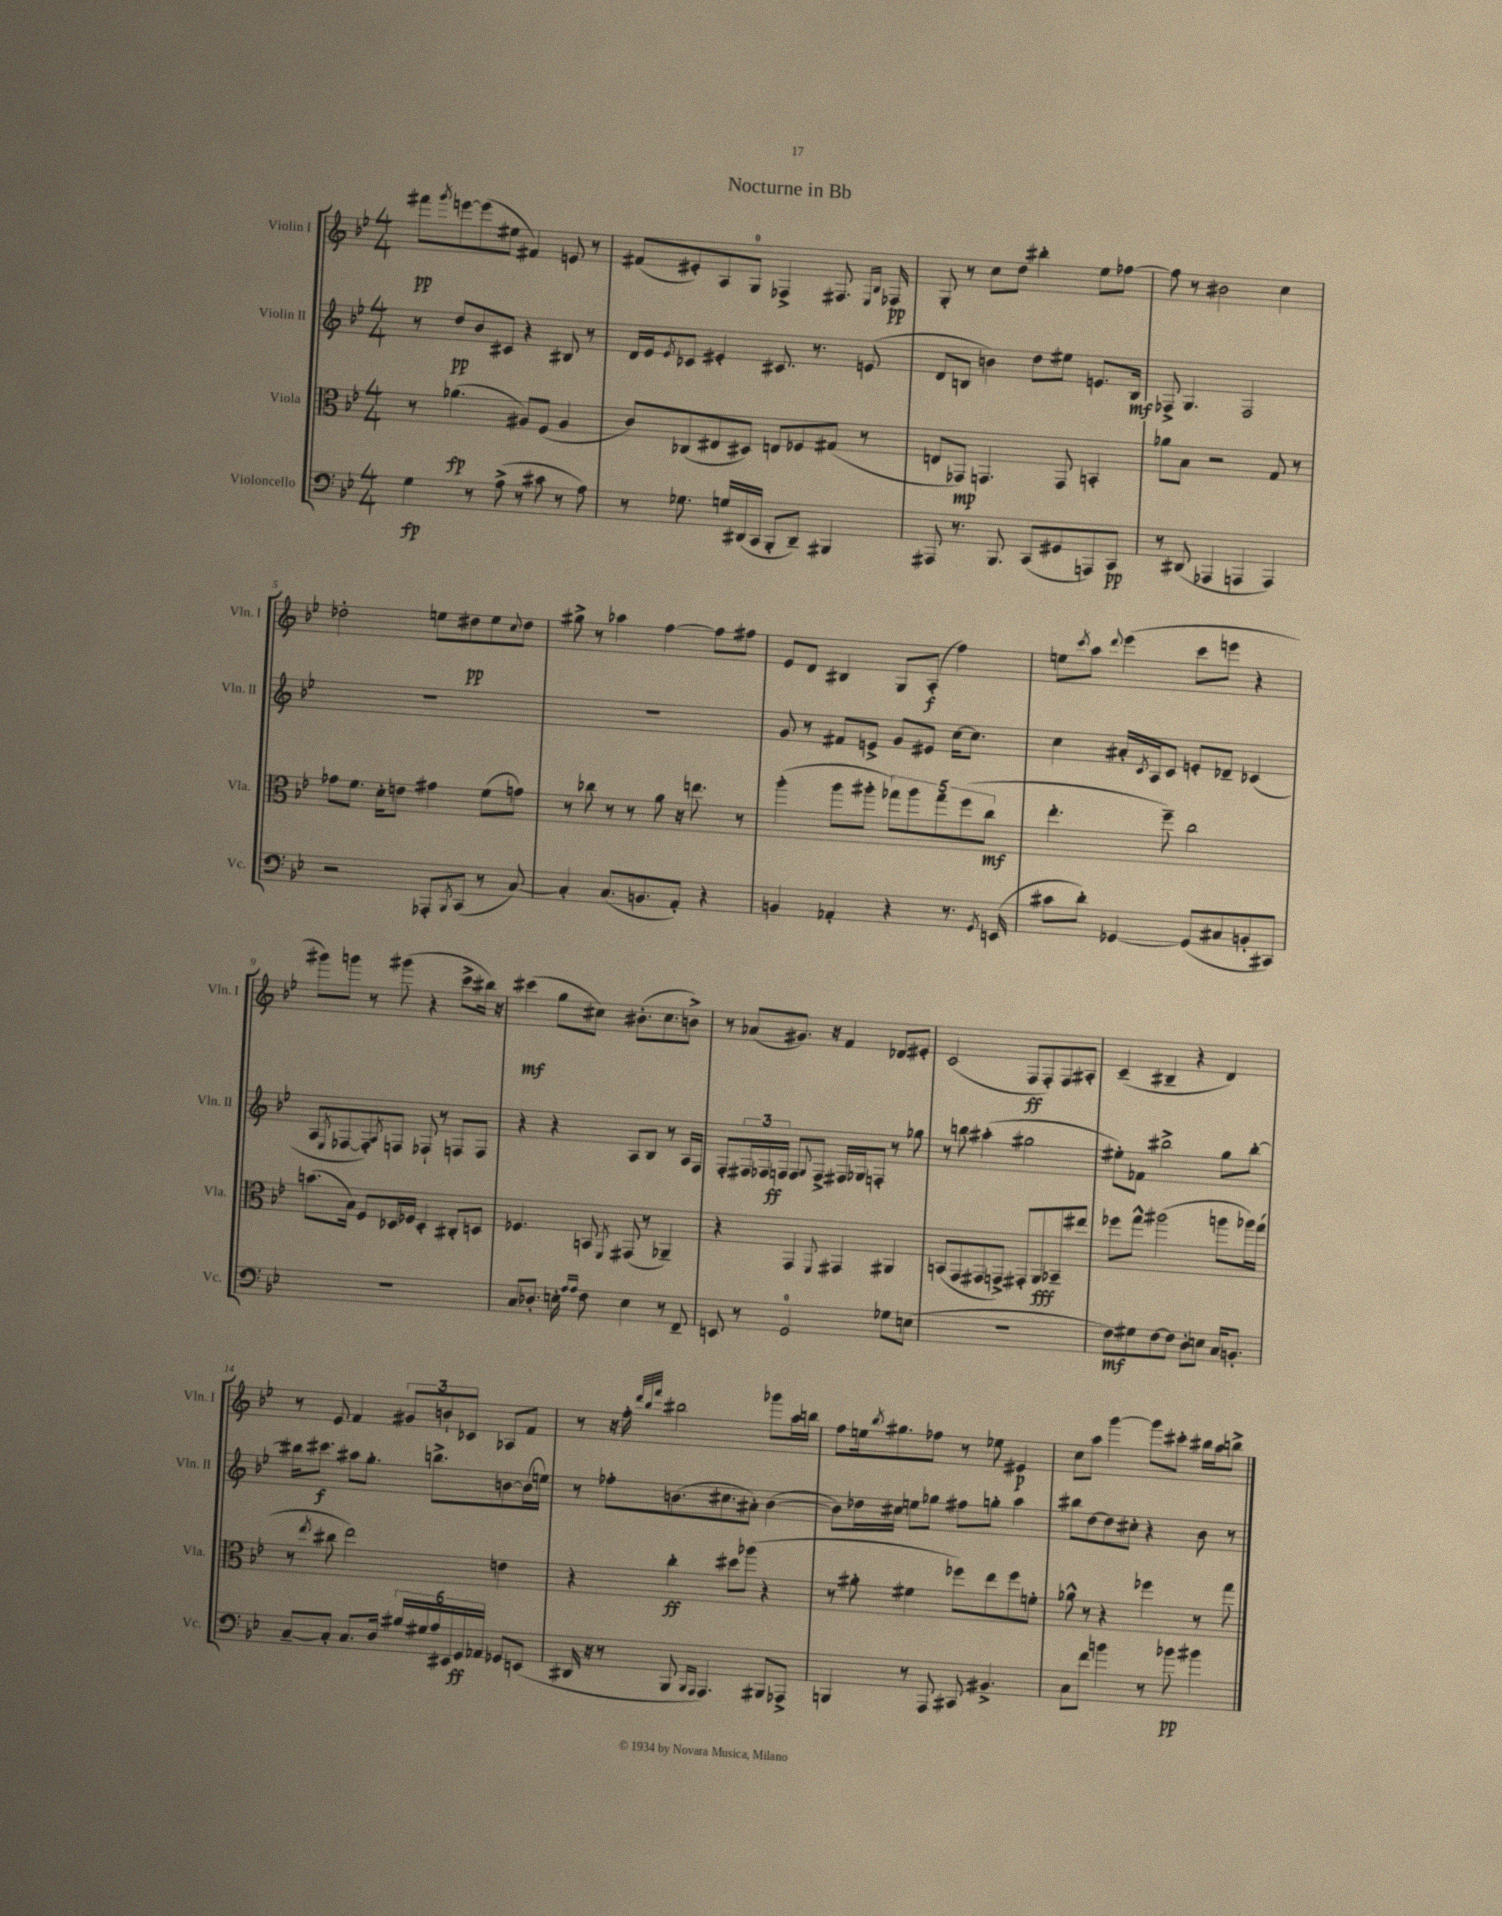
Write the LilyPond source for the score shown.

\header { title = "Nocturne in Bb" }
<<
\new StaffGroup <<
\new Staff = "s0" \with { instrumentName = "Violin I" shortInstrumentName = "Vln. I" } {
    \clef treble \key bes \major \numericTimeSignature \time 4/4
    fis'''8\pp \acciaccatura { g'''8 } e'''8~ e'''8( eis''8 fis'4) e'8 r8 |
    fis'8( eis'8-.) a8 g8-0 fes4-> fis8. \grace { ees16 bes16 } fes16\pp |
    g8-. r8 c''8 d''8 bis''4-. ees''8 fes''8~ |
    fes''8 r8 bis'2 c''4 |
    des''2-. e''8 dis''8\pp e''8 \appoggiatura { c''8 } dis''8 |
    gis''8-> r8 aes''4 f''4~ f''8 fis''8 |
    ees'8 d'8 bis4 g8 a8-.\f( f''4) |
    e''8 \acciaccatura { c'''8 } a''8 \appoggiatura { d'''8 } ees'''4( c'''8 e'''8 r4 |
    gis'''8) g'''8 r8 gis'''8( r4 c'''8-> bis''16) r16 |
    cis'''4\mf( g''8 cis''8) bis'8.-.( cis''8. b'8->) |
    r8 aes'8( gis'8.) r16 f'4 des'8 eis'8-. |
    c'2( f8\ff f8-.) f8 ais8-. |
    c'4--( bis4-- r4 d'4) |
    r8 ees'8 f'4 \tuplet 3/2 { gis'8 b'8-! ces'8 } aes8 f'8 |
    r8 r16 f''16-. \grace { d'''32 bes''32 f'''32 } bis''2 ges'''8 a''16 b''16 |
    f''8 e''16 \acciaccatura { bes''8 } gis''8. fes''8 r8 ees''8 eis'4\p |
    c''8 a''8 g'''4~ g'''8 cis'''8-. bis''16 a''16 b''8-> \bar "|." |
}
\new Staff = "s1" \with { instrumentName = "Violin II" shortInstrumentName = "Vln. II" } {
    \clef treble \key bes \major \numericTimeSignature \time 4/4
    r8 d''8\pp bes'8 cis'8 r4 bis8 r8 |
    d'16 ees'16 \acciaccatura { ees'8 } ces'8 eis'4-. cis'8. r8. e'8( |
    d'8 b8 b'4) d''8 eis''8 e'8. b16\mf |
    fes8-> g4. fes2 |
    R1 |
    R1 |
    g'8 r8 fis'8 e'8-> g'8 eis'8 c''16~ c''8. |
    c''4 ais'16-. \acciaccatura { c'8 } a16 c'8 e'8-. des'8-- ces'4( |
    a8 \acciaccatura { ees8 } fes8~ fes8-.) \acciaccatura { a8 } f8 fes8-! r8 f8 f8 |
    r4 r4 a8 bes8 r8 a16 f16 |
    f8-. \tuplet 3/2 { fis16 fes16 f16\ff } f8 \appoggiatura { g8 } f8-> fis16 ges16 f8-. r8 ges''8 |
    r8 b''8 ais''4-.( gis''2 |
    eis''8-.) fes'8 bis''2-> g''8 bis''8~-. |
    bis''16 cis'''8.\f ais''8 g''8.-. b''8.-> b'8~ b'16( e''16) |
    r8 fes''8-. b'8.( cis''8. ais'8-.) b'4~( |
    b'8) des''16 cis''16 e''8 ges''8 fis''8 g''8-. a''4 |
    bis''8 d''8~ d''8 cis''8-. r4 bes'8 r8 \bar "|." |
}
\new Staff = "s2" \with { instrumentName = "Viola" shortInstrumentName = "Vla." } {
    \clef alto \key bes \major \numericTimeSignature \time 4/4
    r8 aes'4.\fp( ais8) f8( ais4 |
    c'8) ces8( eis8 dis8) e8 fes8 gis8( r8 |
    e8 ges,8\mp) g,4. g,8 b,4-. |
    aes'8 bes8 r2 g8 r8 |
    ges'8 f'8. d'16-. e'8 gis'4 f'8( g'8) |
    r8 ces''8 r8 r8 a'8 r16 e''8. r8 |
    a''4-.( a''8 ais''8-. \tuplet 5/4 { ges''8) ais''8 ges''8 f''8( c''8\mf } |
    ees''4.-. f''8--) c''2 |
    b'8.( bes16) f8 des16 fes16 des4-. cis8-. d8 |
    fes4. b,8 \acciaccatura { f,8 } gis,8( r8 aes,4--) |
    r4 g,4 \appoggiatura { f,8 } gis,4 ais,4 |
    b,8( g,8 gis,8 g,8->) gis,8-. a,8\fff bes,8-- eis''8 |
    fes''8 g''8-^ ais''2( a''8 aes''16) g''16( |
    r8 \acciaccatura { ees''8 } cis''8 ees''2) e'4 |
    r4 c''4-.\ff dis''8 aes''8( r4 |
    r8 ais'8-. fis'4 fes''8) ees''8 fes''8 f'8-. |
    aes'8-^ r8 r4 fes''4 r8 g''8 \bar "|." |
}
\new Staff = "s3" \with { instrumentName = "Violoncello" shortInstrumentName = "Vc." } {
    \clef bass \key bes \major \numericTimeSignature \time 4/4
    g4\fp r8 a8->( r8 cis'8 r8 a8) |
    r8 ges8. g16 dis,16( c,16 bes,,8-. dis,8--) bis,,4 |
    ais,,8 r8. bes,,8. c,8( gis,8 a,,8) c,8\pp |
    r8 dis,8( aes,,4 a,,4 a,,4) |
    r2 aes,,8-. \acciaccatura { bes,,8 } c,8( r8 c8~) |
    c4-. c8.( b,8. a,8-.) r4 |
    b,4 aes,4-. r4 r8. \acciaccatura { g,8 } e,16( |
    cis'8 d'8-.) ges,4~ ges,8( cis8 b,8-. cis,8) |
    R1 |
    c8 des8.-. e16-. \grace { a16 a16 } f8 e4 r8 f,8-- |
    e,8 r8 g,2-0 ges8 e8( |
    R1 |
    f8\mf) gis8 f8~ f8 d8-. e8 c16 b,8.-. |
    c8~-- c8-. c8. d16 \tuplet 6/4 { bis16 gis16 a16 eis,16 g,16\ff aes,16 } ges,8 e,8( |
    dis,16 r16 r8 bes,,8 \grace { bes,,16 a,,16 } a,,4.) bis,,8 aes,,8-> |
    b,,4 r8 a,,8 cis,8 bis,4.-> |
    c8 f'8 b'4 r8 bes'8\pp bis'4 \bar "|." |
}
>>
>>
